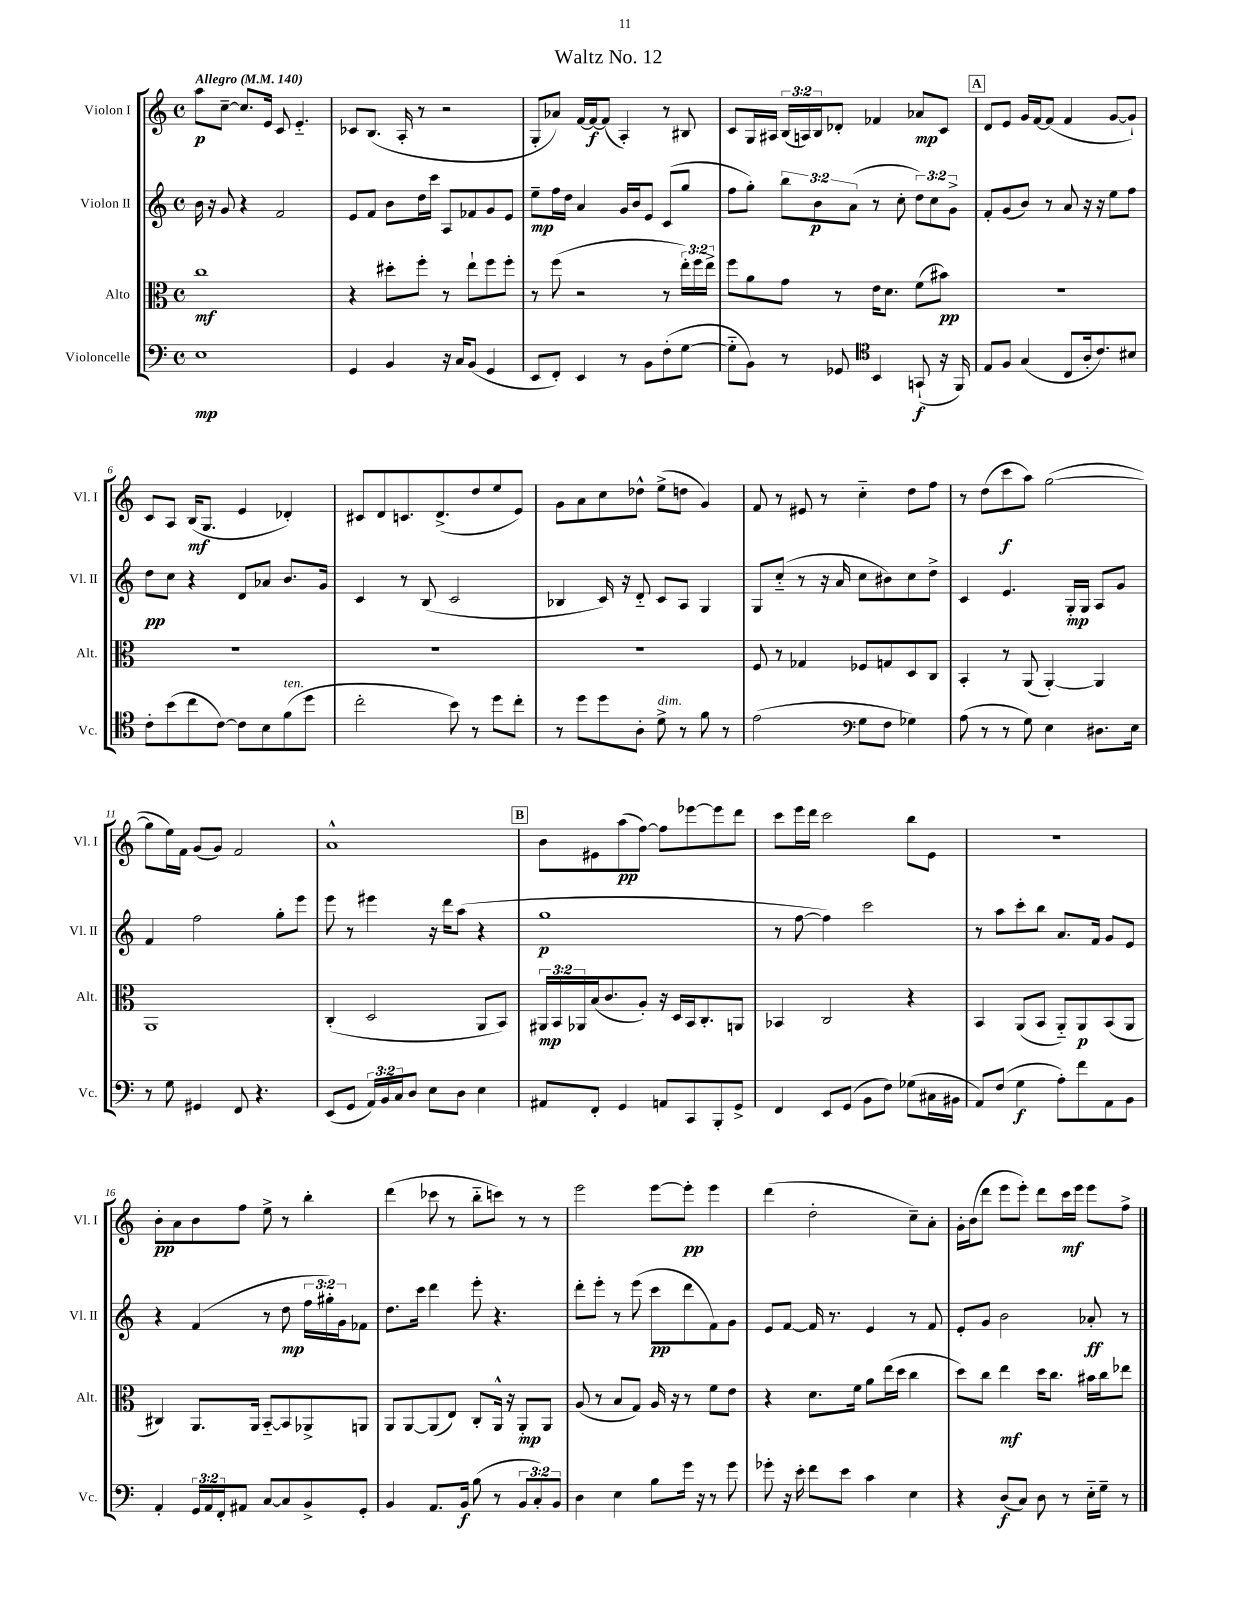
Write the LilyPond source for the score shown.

\header { title = "Waltz No. 12" }
<<
\new StaffGroup <<
\new Staff = "s0" \with { instrumentName = "Violon I" shortInstrumentName = "Vl. I" } {
    \clef treble \key c \major \defaultTimeSignature \time 4/4 \override Staff.TupletNumber.text = #tuplet-number::calc-fraction-text \tempo "Allegro" 4 = 140
    a''8\p c''8~-- c''8. e'16 c'8 e'4.-_ |
    ces'8 b8.( a16-. r8 r2 |
    g8-. aes'8) f'16~ f'16~\f f'8( a4-.) r8 bis8 |
    c'8 g16 ais16 \tuplet 3/2 { b16( a16) b16 } des'8-. fes'4 aes'8\mp c'8 |
    \mark \markup { \box "A" } d'8 e'8 g'16 f'16~ f'8( f'4 g'8~ g'8-!) |
    c'8 a8 b16\mf( g8. e'4 des'4-.) |
    cis'8 d'8 c'8. d'8.->( d''8 e''8 e'8) |
    g'8 a'8 c''8 des''8-^ e''8->( d''8 g'4) |
    f'8 r8 eis'8 r8 c''4-_ d''8 f''8 |
    r8 d''8( c'''8\f a''8) g''2~( |
    g''8 e''16) f'16 g'8( g'8) f'2 |
    a'1-^ |
    \mark \markup { \box "B" } b'8 eis'8 a''8\pp( f''8~) f''8 ees'''8~ ees'''8 d'''8 |
    c'''8 e'''16 d'''16 c'''2 b''8 e'8 |
    R1 |
    b'8-.\pp a'8 b'8 f''8 e''8-> r8 b''4-. |
    d'''4( ces'''8 r8 b''8-_ c'''8) r8 r8 |
    e'''2 e'''8~ e'''8-.\pp e'''4 |
    d'''4( d''2-. c''8--) a'8-. |
    g'16-. b'16( d'''8 e'''8 e'''8-.) d'''8 c'''16\mf e'''16 e'''8 f''8-> \bar "|." |
}
\new Staff = "s1" \with { instrumentName = "Violon II" shortInstrumentName = "Vl. II" } {
    \clef treble \key c \major \defaultTimeSignature \time 4/4 \override Staff.TupletNumber.text = #tuplet-number::calc-fraction-text
    b'16 r16 g'8 r4 f'2 |
    e'8 f'8 b'8 d''16 c'''16 a8 fes'8 g'8 e'8 |
    e''8--\mp f''16 d''16 a'4 g'16 b'16 e'8 c'8( g''8 |
    f''8 g''8-.) \tuplet 3/2 { b''8 b'8\p a'8( } r8 c''8-. \tuplet 3/2 { d''8) c''8 g'8-> } |
    \mark \markup { \box "A" } f'8-. g'8( b'8) r8 a'8 r16 r16 e''8 f''8 |
    d''8\pp c''8 r4 d'8 aes'8 b'8. g'16 |
    c'4 r8 b8( c'2 |
    bes4 c'16) r16 d'8-_ c'8 a8 g4 |
    g8 c''8-_( r8 r16 a'16 c''8 bis'8) c''8 d''8-> |
    c'4 e'4. g16-.\mp g16 a8 g'8 |
    f'4 f''2 g''8-. e'''8 |
    e'''8 r8 eis'''4 r16 d'''16 a''8( r4 |
    \mark \markup { \box "B" } g''1\p |
    r8 f''8~ f''4) c'''2 |
    r8 a''8 c'''8-. b''8 a'8. f'16 g'8 e'8 |
    r4 f'4( r8 d''8\mp \tuplet 3/2 { f''16 gis''16-.) g'16 } fes'8 |
    d''8. c'''16 d'''4 e'''8-. r4. |
    d'''8-. e'''8-. r8 e'''8( c'''8\pp d'''8 f'8) g'8 |
    e'8 f'8~ f'16 r8. e'4 r8 f'8 |
    e'8-. g'8 b'2 aes'8-.\ff r8 \bar "|." |
}
\new Staff = "s2" \with { instrumentName = "Alto" shortInstrumentName = "Alt." } {
    \clef alto \key c \major \defaultTimeSignature \time 4/4 \override Staff.TupletNumber.text = #tuplet-number::calc-fraction-text
    c''1\mf |
    r4 dis''8-. f''8-. r8 e''8-! f''8 f''8-. |
    r8 f''8( r2 r8 \tuplet 3/2 { e''16-.) f''16 e''16-> } |
    f''8 a'8 g'8 r8 e'16 d'8. f'8( bis'8\pp) |
    \mark \markup { \box "A" } R1 |
    R1 |
    R1 |
    R1 |
    f8 r8 ges4 fes8 g8 d8 c8 |
    b,4-. r8 a,8( a,4~-.) a,4 |
    a,1 |
    c4-.( d2 a,8 b,8) |
    \mark \markup { \box "B" } \tuplet 3/2 { ais,16\mp b,16 aes,16 } b16( c'8. a8-.) r16 d16 b,16 c8.-. a,8 |
    bes,4 c2 r4 |
    b,4 a,8( b,8 a,8-_) a,8\p b,8( a,8 |
    cis4) a,8. a,16 b,8~-_ b,8 aes,8-> a,8 |
    a,8 a,8~ a,8( e8) c8-. a,16-^ r16 a,8-.\mp a,8 |
    a8( r8 b8 g8) a16 r16 r8 f'8 e'8 |
    r4 d'8. f'16 a'8 e''16( d''16 c''4 |
    d''8) c''8 e''4\mf d''16 c''8. bis'16 c''16 ees''8 \bar "|." |
}
\new Staff = "s3" \with { instrumentName = "Violoncelle" shortInstrumentName = "Vc." } {
    \clef bass \key c \major \defaultTimeSignature \time 4/4 \override Staff.TupletNumber.text = #tuplet-number::calc-fraction-text
    e1\mp |
    g,4 b,4 r16 c16 b,8( g,4 |
    e,8 f,8-.) e,4 r8 b,8 f8-.( g8~ |
    g8-_ b,8) r8 ges,8 \clef tenor b,4 g,8-!\f( r16 f,16) |
    \mark \markup { \box "A" } e8 f8 g4( c8 a16-. c'8.) bis8 |
    c'8-. b'8( c''8 c'8~) c'8 b8 f'8^\markup { \italic "ten." }( d''8 |
    c''2-. b'8) r8 d''8 c''8-. |
    r8 d''8 d''8 a8-. d'8->^\markup { \italic "dim." } r8 f'8 r8 |
    e'2( \clef bass g8 f8 ges4) |
    a8( r8 r8 g8) e4 dis8. e16 |
    r8 g8 gis,4 f,8 r4. |
    e,8( g,8 \tuplet 3/2 { a,16) b,16 c16 } d8 e8 d8 e4 |
    \mark \markup { \box "B" } ais,8 f,8-. g,4 a,8 c,8 b,,8-. g,8-> |
    f,4 e,8 g,8( b,8 f8) ges8( cis16 bis,16 |
    a,8) f8( g4\f a8-.) f'8 a,8 b,8 |
    a,4-. \tuplet 3/2 { g,16 a,16 f,16-. } ais,8 c8~ c8 b,8-> g,8-. |
    b,4 a,8. b,16\f b8( r8 \tuplet 3/2 { b,8 c8-.) b,8 } |
    d4 e4 b8 g'16 r16 r8 g'8 |
    ges'8-. r16 e'16-. f'8 e'8 c'4 e4 |
    r4 d8\f( c8) d8 r8 e16-_ g16-- r8 \bar "|." |
}
>>
>>
